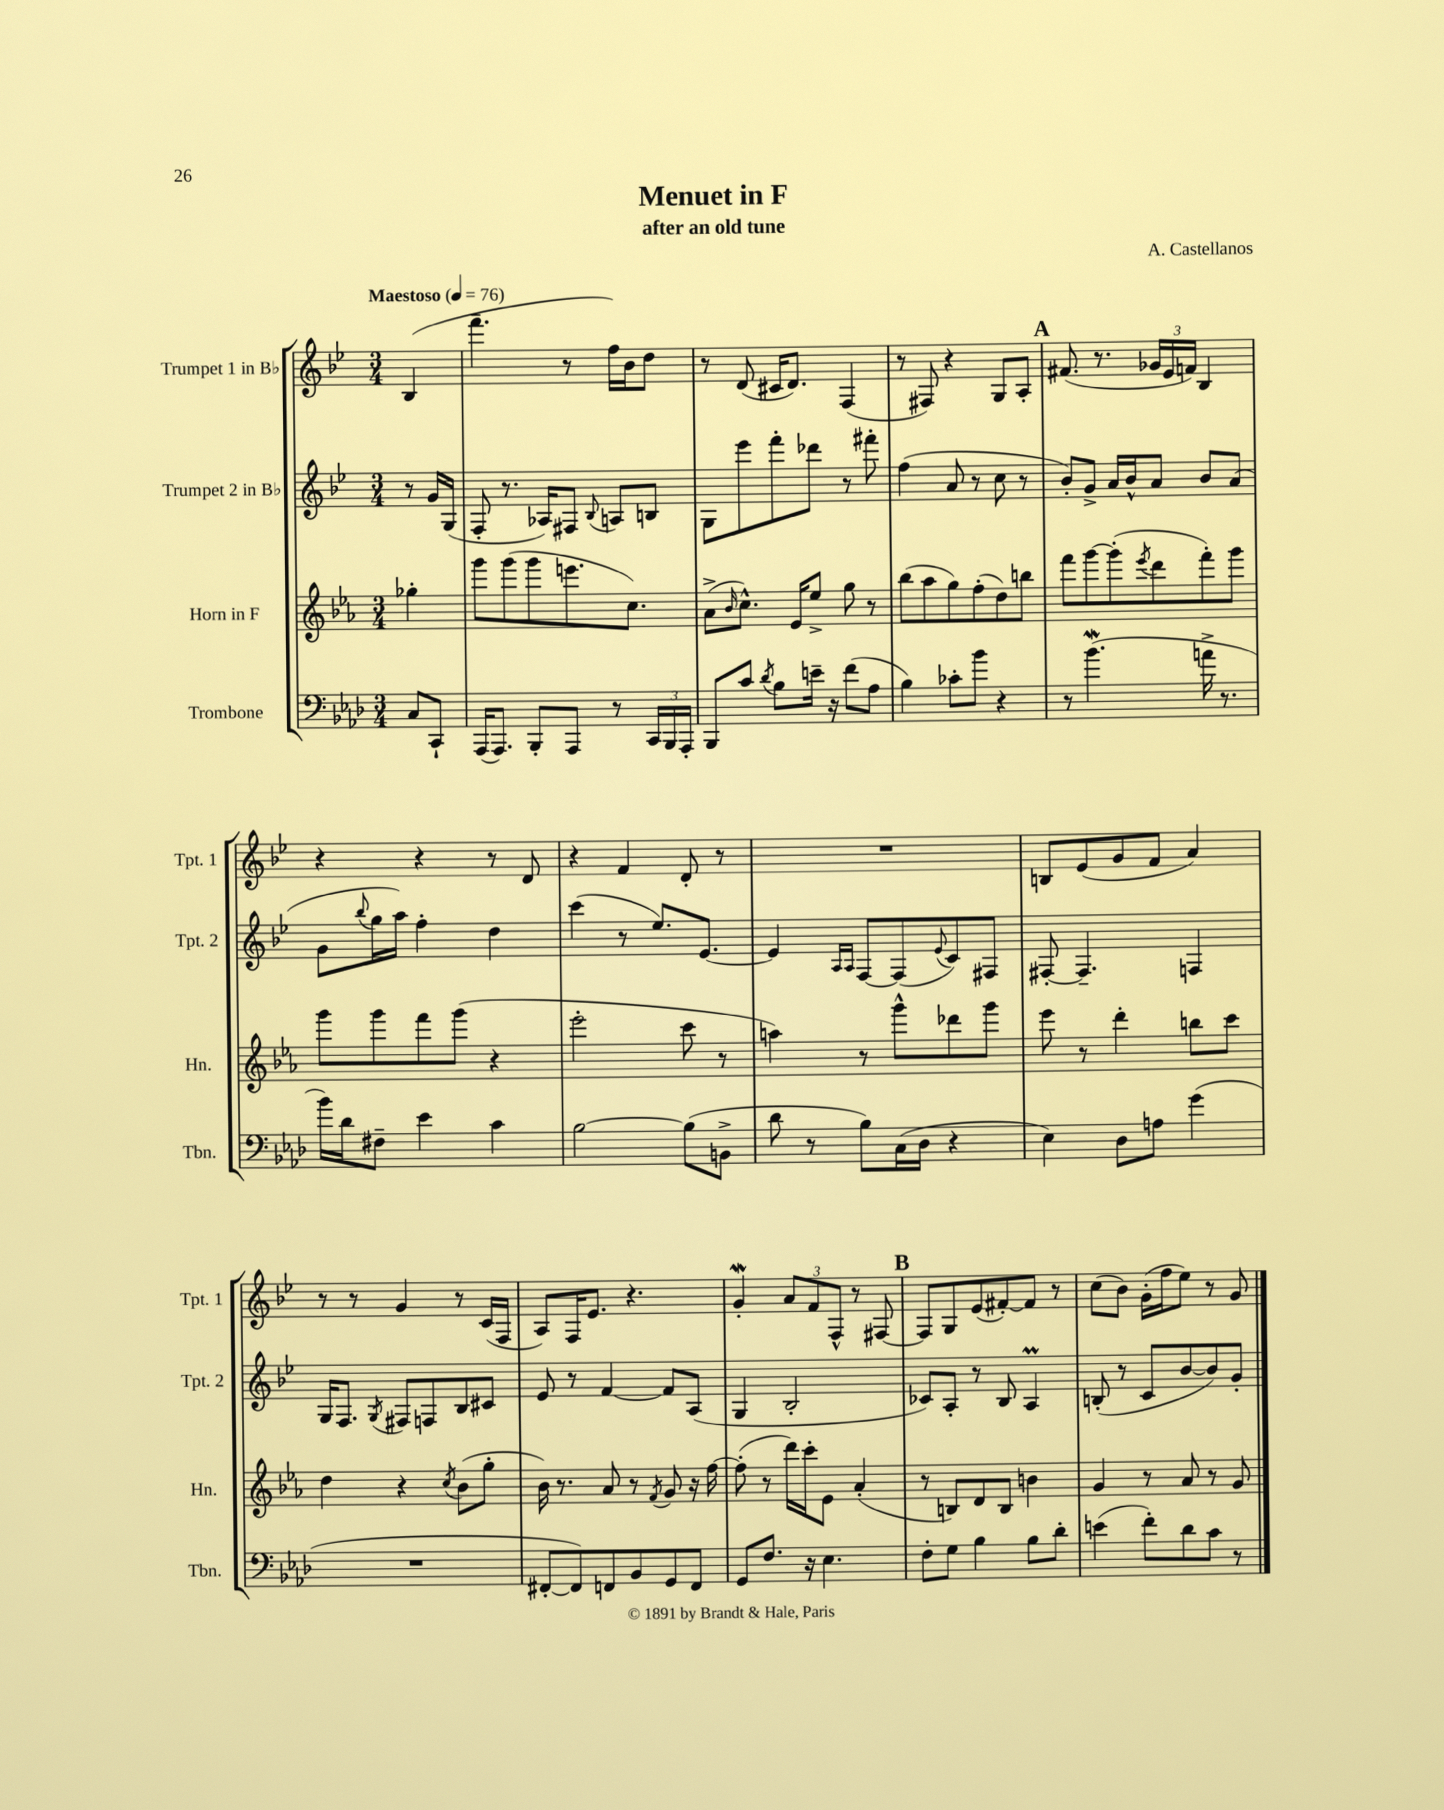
\header { title = "Menuet in F" composer = "A. Castellanos" subtitle = "after an old tune" }
<<
\new StaffGroup <<
\new Staff = "s0" \with { instrumentName = "Trumpet 1 in Bb" shortInstrumentName = "Tpt. 1" } {
    \clef treble \key bes \major \numericTimeSignature \time 3/4 \partial 4 \tempo "Maestoso" 4 = 76
    bes4( |
    f'''4.-- r8 f''16) bes'16 d''8 |
    r8 d'8( cis'16 d'8.) f4( |
    r8 fis8) r4 g8 a8-. |
    \mark \markup { \bold "A" } fis'8.( r8. \tuplet 3/2 { ges'16 ees'16 f'16) } bes4 |
    r4 r4 r8 d'8 |
    r4 f'4 d'8-. r8 |
    R2. |
    b8 ees'8( g'8 f'8 a'4) |
    r8 r8 g'4 r8 c'16( f16 |
    a8) f16 ees'8. r4. |
    g'4-.\mordent \tuplet 3/2 { a'8 f'8 f8-^ } r8 fis8~ |
    \mark \markup { \bold "B" } fis8 g8 ees'8( fis'8~-.) fis'8 r8 |
    c''8( bes'8) g'16-.( f''16 ees''8) r8 g'8 \bar "|." |
}
\new Staff = "s1" \with { instrumentName = "Trumpet 2 in Bb" shortInstrumentName = "Tpt. 2" } {
    \clef treble \key bes \major \numericTimeSignature \time 3/4 \partial 4
    r8 g'16 g16( |
    f8-. r8. aes16) fis8 \appoggiatura { bes8 } a8 b8 |
    g8 ees'''8 f'''8-. des'''8 r8 fis'''8-. |
    f''4( a'8 r8 c''8 r8 |
    \mark \markup { \bold "A" } bes'8-.) g'8-> a'16 bes'16-^ a'8 bes'8 a'8( |
    g'8 \appoggiatura { bes''8 } g''16 a''16) f''4-. d''4 |
    c'''4( r8 ees''8.) ees'8.~ |
    ees'4 \grace { a16 a16 } f8~ f8( \appoggiatura { ees'8 } c'8) fis8 |
    fis8~-. fis4.-- f4 |
    g16 f8. \acciaccatura { g8 } fis8 f8 bes8 cis'8 |
    ees'8 r8 f'4~ f'8 a8( |
    g4 bes2-. |
    \mark \markup { \bold "B" } ces'8) a8-. r8 bes8 a4\prall |
    b8-.( r8 c'8 bes'8~ bes'8) g'8-. \bar "|." |
}
\new Staff = "s2" \with { instrumentName = "Horn in F" shortInstrumentName = "Hn." } {
    \clef treble \key ees \major \numericTimeSignature \time 3/4 \partial 4
    ges''4-. |
    g'''8 g'''8( g'''8 e'''8. c''8.) |
    aes'8->( \grace { bes'16 } c''8.-^) ees'16 ees''8-> g''8 r8 |
    bes''8( aes''8 g''8) f''8-.( d''8) b''8 |
    \mark \markup { \bold "A" } f'''8 g'''8~ g'''8-.( \acciaccatura { ees'''8 } d'''8 f'''8-.) g'''8 |
    g'''8 g'''8 f'''8 g'''8( r4 |
    ees'''2-. c'''8 r8 |
    a''4) r8 g'''8-^ des'''8 g'''8 |
    ees'''8 r8 d'''4-. b''8 c'''8 |
    d''4 r4 \acciaccatura { c''8 } bes'8( g''8-. |
    bes'16) r8. aes'8 r8 \acciaccatura { f'8 } g'8 r16 f''16~ |
    f''8-.( r8 d'''16) c'''16-. ees'8 aes'4-.( |
    \mark \markup { \bold "B" } r8 b8) d'8 b8 b'4 |
    g'4 r8 aes'8 r8 g'8 \bar "|." |
}
\new Staff = "s3" \with { instrumentName = "Trombone" shortInstrumentName = "Tbn." } {
    \clef bass \key aes \major \numericTimeSignature \time 3/4 \partial 4
    c8 c,8-! |
    aes,,16( aes,,8.) bes,,8-. aes,,8 r8 \tuplet 3/2 { c,16 bes,,16 aes,,16-. } |
    bes,,8 c'8 \acciaccatura { des'8 } bes8 e'16-- r16 f'8( aes8 |
    bes4) ces'8-. bes'8 r4 |
    \mark \markup { \bold "A" } r8 bes'4.\mordent( a'16-> r8. |
    bes'16) des'16 fis8-- ees'4 c'4 |
    bes2~ bes8( b,8-> |
    des'8 r8 bes8) c16( des16 r4 |
    ees4) des8 a8 g'4( |
    R2. |
    fis,8~-. fis,8) f,8 bes,8 g,8 f,8 |
    g,8 f8. r16 ees4. |
    \mark \markup { \bold "B" } f8-. g8 bes4 bes8 des'8-. |
    e'4( f'8-.) des'8 c'8 r8 \bar "|." |
}
>>
>>
\layout { \context { \Score \remove "Bar_number_engraver" } }
